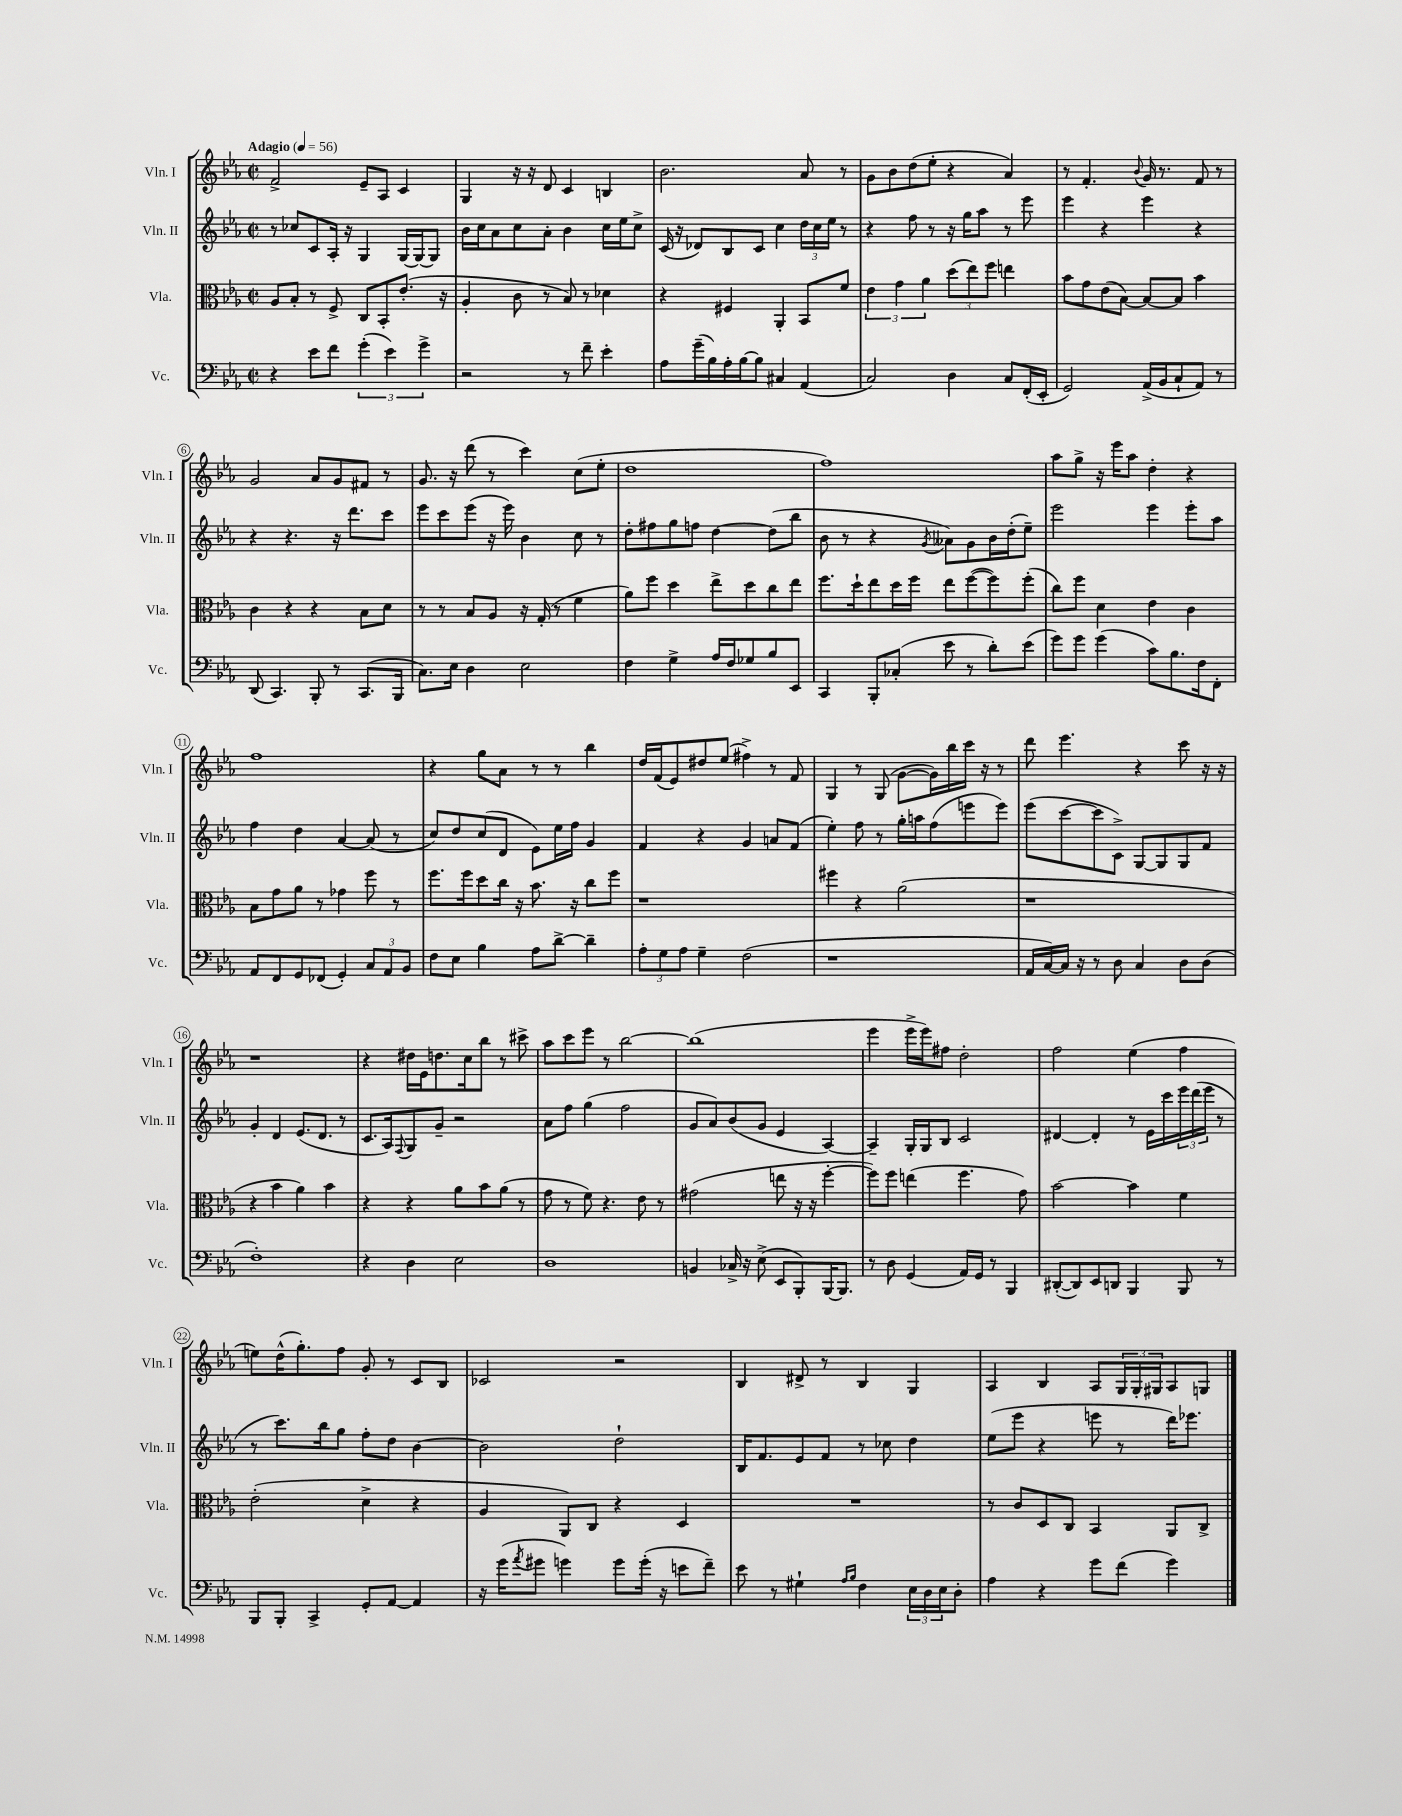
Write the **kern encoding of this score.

**kern	**kern	**kern	**kern
*staff4	*staff3	*staff2	*staff1
*clefF4	*clefC3	*clefG2	*clefG2
*k[b-e-a-]	*k[b-e-a-]	*k[b-e-a-]	*k[b-e-a-]
*M2/2	*M2/2	*M2/2	*M2/2
*met(c|)	*met(c|)	*met(c|)	*met(c|)
*MM56	*MM56	*MM56	*MM56
4r	8A-/L	8r	2f^/
.	8B-'/J	8cc-/L	.
8e-\L	8r	8c/	.
8f\J	8F^/	16A-'/Jk	.
.	.	16r	.
(6g'\	8C/L	4G/	8e-~/L
.	8BB-'/	.	8A-/J
6e-\)	.	.	.
.	(8.e-'/J	[16G/LL	4c/
.	.	16G/_J	.
6g^\	.	.	.
.	.	8G/]J	.
.	16r	.	.
=	=	=	=
2r	4A-'/	16b-\LL	4G/
.	.	16cc\J	.
.	.	8a-\	.
.	8c\	8cc\	16r
.	.	.	16r
.	8r	8a-'\J	8d/
8r	8B-/)	4b-\	4c/
8f~\	8r	.	.
4e-'\	4d-\	16cc\LL	4B/
.	.	16ee-\J	.
.	.	8cc^\J	.
=	=	=	=
8A-\L	4r	(16c/	2.b-\
.	.	16r	.
(16g~\L	.	8d-/L)	.
16B-\)	.	.	.
16A-'\	4F#/	8B-/	.
[16B-\J	.	.	.
8B-\]J	.	8c/J	.
4C#/	4AA-'/	4cc\	.
(4AA-/	8BB-/L	24dd\LL	8a-/
.	.	24cc\	.
.	.	24ee-\JJ	.
.	8f/J	8r	8r
=	=	=	=
2C/)	6e-\	4r	8g\L
.	.	.	8b-\
.	6g\	.	.
.	.	8ff\	(8dd\
.	6a-\	.	.
.	.	8r	8ee-'\J
4D\	(12dd\L	16r	4r
.	.	16gg\LK	.
.	12ee-\)	.	.
.	.	8aa-\J	.
.	12ff\J	.	.
8C/L	4ee\	8r	4a-/)
(16FF'/L	.	8eee-\	.
16EE-'/JJ	.	.	.
=	=	=	=
2GG/)	8b-\L	4eee-\	8r
.	8g\	.	4.f'/
.	(8e-\	4r	.
.	[8B-\J)	.	.
.	.	.	8qqb-/
(16AA-^/LL	8B-/_L	4eee-\	16g/
16BB-/J	.	.	8.r
8C`/	8B-/]J	.	.
8AA-/J)	4b-\	4r	8f/
8r	.	.	8r
=	=	=	=
(8DD/	4c\	4r	2g/
4.CC/)	.	.	.
.	4r	4.r	.
8BBB-'/	4r	.	8a-/L
8r	.	16r	8g/
.	.	8.ddd\L	.
(8.CC/L	8B-\L	.	8f#/J
.	8d\J	8ccc\J	8r
16BBB-/Jk	.	.	.
=	=	=	=
8.C\L)	8r	8eee-\L	8.g/
.	8r	8ccc\	.
16E-\Jk	.	.	16r
4D\	8B-/L	(8eee-\J	(8ddd\
.	8A-/J	16r	8r
.	.	16eee-\)	.
2E-\	16r	4b-\	4ccc\)
.	(16G'/	.	.
.	8r	.	.
.	4f\	8cc\	(8cc\L
.	.	8r	8ee-'\J
=	=	=	=
4F\	8a-\L)	8dd'\L	1dd
.	8ff\J	8ff#\	.
4G^\	4dd\	8gg\	.
.	.	8ff\J	.
16A-/LL	8ee-^\L	[4dd\	.
16F/J	.	.	.
8G-/	8dd\	.	.
8B-/	8cc\	(8dd\]L	.
8EE-/J	8ee-\J	8bb-\J	.
=	=	=	=
4CC/	8.ff\L	8b-\	1ff)
.	.	8r	.
.	16dd`\k	.	.
8BBB-'/L	8ee-\	4r	.
(8C-'/J	16dd\L	.	.
.	16ff\JJ	.	.
.	.	8qg/	.
8e-\	8ee-\L	8a--\L)	.
8r	([8ff\	8g\	.
8d'\L)	8ff\])	16b-\L	.
.	.	(16dd'\J	.
(8e-\J	(8ff'\J	8ee-~\J)	.
=	=	=	=
8g\L)	8cc\L)	2eee-\	8aa-\L
8g\J	8ff\J	.	8gg^\J
(4g\	4d\	.	16r
.	.	.	16eee-\LK
.	.	.	8aa-\J
8c\L)	4e-\	4eee-\	4dd'\
8.B-\	.	.	.
.	4c\	8eee-'\L	4r
16F\k	.	.	.
8FF'\J	.	8aa-\J	.
=	=	=	=
8AA-/L	8B-\L	4ff\	1ff
8FF/	8g\	.	.
8GG/	8a-\J	4dd\	.
(8FF-/J	8r	.	.
4GG'/)	4g-\	[4a-/	.
12C/L	8ff\	(8a-/]	.
12AA-/	.	.	.
.	8r	8r	.
12BB-/J	.	.	.
=	=	=	=
8F\L	8.ff\L	8cc/L)	4r
8E-\J	.	8dd/	.
.	16ff\k	.	.
4B-\	8dd\	(8cc/	8gg\L
.	16cc\Jk	8d/J	8a-\J
.	16r	.	.
8A-\L	8.b-\	8e-\L)	8r
[8d^\J	.	16ee-\L	8r
.	16r	16ff\JJ	.
4d~\]	8cc\L	4g/	4bb-\
.	8ff\J	.	.
=	=	=	=
12A-'\L	1r	4f/	16dd/LL
.	.	.	(16f/J
12G\	.	.	.
.	.	.	8e-/)
12A-\J	.	.	.
4G~\	.	4r	8dd#/
.	.	.	(8ee-/J
(2F\	.	4g/	4ff#^\)
.	.	8a/L	8r
.	.	(8f/J	8f/
=	=	=	=
1r	4ff#\	4ee-'\)	4G/
.	4r	8ff\	8r
.	.	8r	(8G/
.	(2a-\	16gg'\LL	[8g\L
.	.	16aa\J	.
.	.	(8ff\	16g\]L)
.	.	.	16bb-\
.	.	8eee\	16ccc\JJ
.	.	.	16r
.	.	8eee\J)	8r
=	=	=	=
16AA-/LL	1r	(8eee-\L	8ddd\
[16C/)	.	.	.
16C/]JJ	.	[8ccc\	4.eee-\
16r	.	.	.
8r	.	8ccc\]	.
8D\	.	8c^\J)	.
4C/	.	[8G/L	4r
.	.	8G/]	.
8D\L	.	8G/	8ccc\
(8D\J	.	8f/J	16r
.	.	.	16r
=	=	=	=
1F')	4r	4g'/	1r
.	4b-\	4d/	.
.	4a-\)	(8.e-/L	.
.	.	8.d/J	.
.	4b-\	.	.
.	.	8r	.
=	=	=	=
4r	4r	8.c/L	4r
.	.	16A-/k)	.
.	.	8qqF/	.
4D\	4r	8G/	16dd#\LL
.	.	.	16e-\J
.	.	8g~/J	8.dd\
2E-\	8a-\L	2r	.
.	.	.	16cc\k
.	8b-\	.	8bb-\J
.	(8a-\J	.	8r
.	8r	.	8ccc#^\
=	=	=	=
1D	8g\	8a-\L	8aa-\L
.	8r	8ff\J	8ccc\
.	8f\)	(4gg\	8eee-\J
.	4.r	.	8r
.	.	2ff\	[2bb-\
.	8e-\	.	.
.	8r	.	.
=	=	=	=
4BB/	(2g#\	8g/L	(1bb-]
.	.	8a-/)	.
16C-^/	.	(8b-/	.
16r	.	.	.
(8E-^\	.	8g/J	.
8EE-/L	8ee\	4e-/	.
8BBB-'/)	16r	.	.
.	16r	.	.
[16BBB-/K	[4ff'\	[4A-/)	.
8.BBB-/]J	.	.	.
=	=	=	=
8r	8ff\]L)	4A-~/]	4eee-\
8D\	8ff\J	.	.
(4GG/	(4ee\	16G'/LL	16eee-^\LL
.	.	16G/J	16eee-\J)
.	.	8B-/J	8ff#\J
16AA-/LL)	4.ff\	2c/	2dd'\
16GG/JJ	.	.	.
8r	.	.	.
4BBB-/	.	.	.
.	8g\)	.	.
=	=	=	=
([8DD#'/L	[2b-\	[4d#/	2ff\
8DD#/])	.	.	.
8EE-/	.	4d#'/]	.
8DD/J	.	.	.
4BBB-/	4b-\]	8r	(4ee-\
.	.	16e-\LL	.
.	.	16ccc\	.
8BBB-/	4f\	24eee-\	4ff\
.	.	(24ddd\	.
.	.	24eee-\JJ	.
8r	.	8r	.
=	=	=	=
8BBB-/L	(2e-'\	8r	8ee\L)
8BBB-'/J	.	8.ccc\L)	(16dd^^\K
.	.	.	8.gg'\)
4CC^/	.	.	.
.	.	16bb-\k	.
.	.	8gg\J	8ff\J
8GG'/L	4d^\	8ff'\L	8g'/
[8AA-/J	.	8dd\J	8r
4AA-/]	4r	[4b-\	8c/L
.	.	.	8B-/J
=	=	=	=
16r	4A-/	2b-\]	2c-/
(16g\LK	.	.	.
8qa-/	.	.	.
8g#\J	.	.	.
4g\)	8AA-/L)	.	.
.	8C/J	.	.
8g\L	4r	2dd`\	2r
(16g'\Jk	.	.	.
16r	.	.	.
8e\L	4D/	.	.
8f~\J)	.	.	.
=	=	=	=
8e-\	1r	16B-/LK	4B-/
.	.	8.f/	.
8r	.	.	.
4G#`\	.	8e-/	8d#^/
.	.	8f/J	8r
16qqA-/LL	.	.	.
16qqB-/JJ	.	.	.
4F\	.	8r	4B-/
.	.	8cc-\	.
24E-\LL	.	4dd\	4G/
24D\	.	.	.
24E-\J	.	.	.
8D'\J	.	.	.
=	=	=	=
4A-\	8r	(8ee-\L	4A-/
.	8c/L	8eee-\J	.
4r	8D/	4r	4B-/
.	8C/J	.	.
8g\L	4BB-/	8eee\	8A-/L
(8f\J	.	8r	24G/L
.	.	.	24G'/
.	.	.	24G#/J
4g\)	8AA-/L	16ddd\LK)	8A-/
.	.	8.eee-\J	.
.	8C^/J	.	8G/J
==	==	==	==
*-	*-	*-	*-
